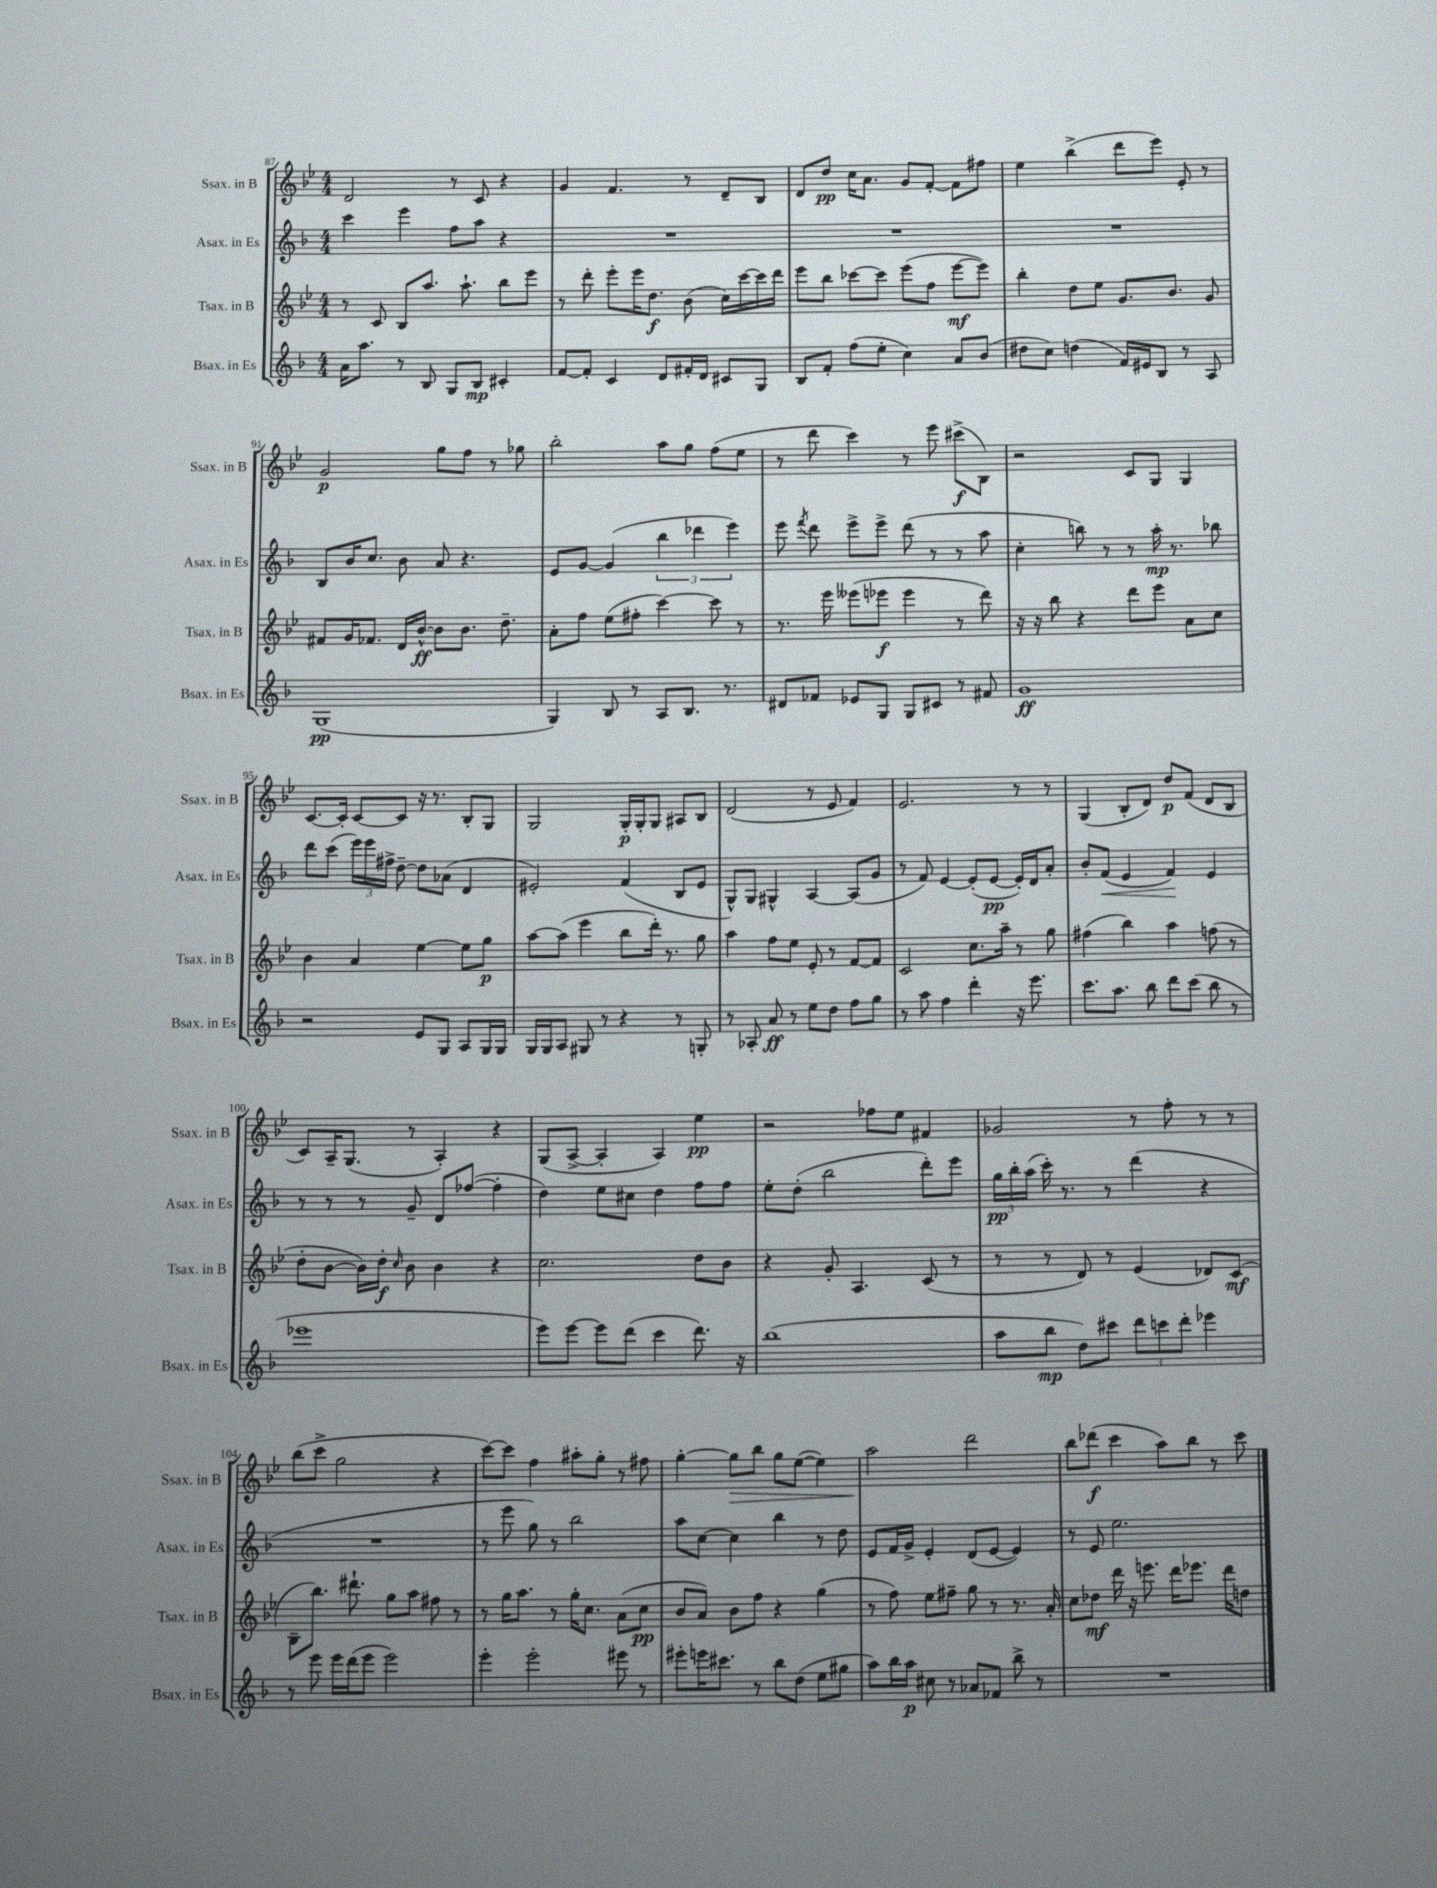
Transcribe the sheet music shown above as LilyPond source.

<<
\new StaffGroup <<
\new Staff = "s0" \with { instrumentName = "Ssax. in B" shortInstrumentName = "Ssax. in B" } {
    \clef treble \key bes \major \numericTimeSignature \time 4/4
    \autoBeamOff d'2 r8 c'8 r4 |
    g'4 f'4. r8 d'8[-- bes8] |
    d'8[ d''8]\pp c''16[ a'8.] g'8[ f'8]~-. f'8[ fis''8] |
    ees''4 bes''4->( d'''8[ ees'''8]) ees'8-. r8 |
    g'2\p g''8[ f''8] r8 ges''8 |
    bes''2-. a''8[ g''8] f''8[( ees''8] |
    r8 d'''8 c'''4) r8 ees'''8 cis'''8[->\f( bes8]) |
    r2 c'8[ g8] g4 |
    c'8.[~ c'16]-. c'8[~ c'8] r16 r8. bes8[-. g8] |
    g2 g16[-.\p g16-. g8] ais8[ bes8] |
    d'2( r8 ees'8 f'4) |
    ees'2. r8 r8 |
    g4( bes8[-. d'8]) d''8[\p f'8]( d'8[ bes8] |
    c'8[) a16-- g8.]( r8 a4-.) r4 |
    g8[( a8]~-> a4-. a4) ees''4\pp |
    r2 fes''8[ ees''8] fis'4 |
    ges'2 r8 f''8-. r8 r8 |
    bes''8[( c'''8]-> g''2 r4 |
    c'''8[~) c'''8] f''4 ais''8[-. g''8]-. r8 fis''8 |
    g''4~-. g''8[\> bes''8] g''8[ ees''8]~( ees''4) |
    a''2\! d'''2 |
    bes''8[ des'''8]\f( c'''4 a''8[) bes''8] r8 c'''8 \bar "|." |
}
\new Staff = "s1" \with { instrumentName = "Asax. in Es" shortInstrumentName = "Asax. in Es" } {
    \clef treble \key f \major \numericTimeSignature \time 4/4
    \autoBeamOff c'''4 e'''4 f''8[ a''8] r4 |
    R1 |
    R1 |
    R1 |
    bes8[ bes'16 c''8.] bes'8 a'8 r4. |
    e'8[ g'8]~ g'4( \tuplet 3/2 { bes''4 des'''4 e'''4) } |
    e'''8 \acciaccatura { f'''8 } d'''8 e'''8[-> e'''8]-> d'''8( r8 r8 a''8 |
    c''4-. b''8) r8 r8 a''16-.\mp r8. bes''8 |
    d'''8[ c'''8]( \tuplet 3/2 { e'''16[) e'''16 fis''16]-> } d''8~-- d''8[ aes'8]( d'4 |
    eis'2-.) f'4( bes8[ eis'8] |
    g8[-^) g8] gis4-^ a4~ a8[( g'8] |
    r8 f'8) e'4~ e'8[-.( e'8]~\pp e'16[-.) d'16 a'8]-. |
    bes'8[-. f'8]\<( e'4 f'4\!) e'4 |
    r8 r8 r8 g'8-- d'8[ fes''8]~( fes''4-. |
    d''4) e''8[ cis''8] d''4 f''8[ f''8] |
    e''8[-. d''8]-.( bes''2 d'''8[-.) e'''8] |
    \tuplet 3/2 { g''16[\pp bes''16-. a''16]( } c'''16-.) r8. r8 d'''4( r4 |
    R1 |
    r8 e'''8 g''8) r8 bes''2 |
    a''8[ c''8]~ c''4 bes''4 r8 d''8 |
    e'8[ f'16 g'16]-> e'4-. d'8[( e'8]~ e'4) |
    r8 e'8 e''2. \bar "|." |
}
\new Staff = "s2" \with { instrumentName = "Tsax. in B" shortInstrumentName = "Tsax. in B" } {
    \clef treble \key bes \major \numericTimeSignature \time 4/4
    \autoBeamOff r8 c'8 bes8[ a''8.] a''8.-! bes''8[ ees'''8] |
    r8 d'''8-. ees'''8[-. ees'''16 d''8.]\f bes'8( c''16[) c'''16~ c'''16 d'''16] |
    ees'''8[ bes''8] ces'''8[~ ces'''8] ees'''8[( f''8] ees'''8[~\mf ees'''8]) |
    bes''4-. d''8[ ees''8] g'8.[ bes'8.] g'8 |
    fis'8[ g'16 fes'8.] d'16[ bes'16]~-^\ff bes'8[ bes'8.] d''8.-- |
    a'8[-. f''8] ees''8[( fis''8]-. c'''4~) c'''8 r8 |
    r8. ees'''16 eeses'''8[( ees'''8]\f ees'''4 r8 d'''8) |
    r16 r16 bes''8 r4 d'''8[ ees'''8] a'8[ c''8] |
    bes'4 a'4 ees''4~ ees''8[ g''8]\p |
    a''8[~ a''8]( ees'''4 bes''8[ d'''16]-.) r8. g''8 |
    a''4 f''8[ ees''8] ees'8-. r8 f'8[~ f'8] |
    c'2 c''8.[ a''16]-- r8 g''8 |
    fis''4( bes''4) a''4 f''8( r8 |
    d''8[-. bes'8]~ bes'16[) d''16]-.\f \grace { c''16 } bes'8 bes'4 r4 |
    c''2. d''8[ bes'8] |
    r4 g'8-. a4. c'8( r8 |
    r8 r8 d'8) r8 ees'4( des'8[) c'8]\mf( |
    bes8[-- bes''8.]) dis'''8.-! g''8[ a''8] fis''8 r8 |
    r8 g''16[ a''8.] r8 g''16[-. c''8.] a'8[( c''8]\pp |
    bes'8[ a'8]) bes'8[ f''8] r4 g''4( |
    r8 f''8) ees''8[ fis''8]-- g''8 r8 r8. a'16-. |
    c''8[ des''8]\mf d'''16 r16 e'''8. d'''16[ ees'''8.] d'''16[ d''8] \bar "|." |
}
\new Staff = "s3" \with { instrumentName = "Bsax. in Es" shortInstrumentName = "Bsax. in Es" } {
    \clef treble \key f \major \numericTimeSignature \time 4/4
    \autoBeamOff a'16[ a''8.] r8 bes8 g8[ bes8]\mp cis'4-. |
    f'8[~ f'8]-. c'4 d'8[ fis'16-. d'16] cis'8[ g8] |
    bes8[ f'8]-. f''8[( e''8]-. c''4) a'8[ bes'8]( |
    dis''8[ c''8]) d''4( f'16[) eis'16 bes8] r8 a8 |
    g1\pp( |
    g4) bes8 r8 a8[ bes8.] r8. |
    dis'8[ fes'8] ees'8[ g8] g8[ cis'8] r8 fis'8 |
    g'1\ff |
    r2 e'8[ g8] a8[ g16 g16] |
    g16[ g16 a8] gis8 r8 r4 r8 g8-. |
    r8 aes8-. a'8\ff r8 e''8[ d''8] f''8[ g''8] |
    r8 a''8 f''4 d'''4-. r16 e'''8. |
    c'''8.[ a''8.] bes''8 d'''8[ c'''8]( bes''8 r8 |
    ees'''1 |
    e'''8[) e'''8]~ e'''8[ d'''8]( c'''4 d'''8.) r16 |
    bes''1( |
    a''8[ bes''8]\mp d''8[) cis'''8] \tuplet 3/2 { d'''8[ c'''8 d'''8]-. } ees'''4 |
    r8 e'''8 e'''16[ d'''16( e'''8] e'''2) |
    e'''4-. e'''2-. eis'''8 r8 |
    eis'''8[-. e'''16 cis'''8.] r8 bes''8[ d''8]( e''8[ gis''8] |
    a''8[) bes''16 a''16]\p cis''8 r8 aes'8[ fes'8] bes''8-> r8 |
    R1 \bar "|." |
}
>>
>>
\layout { \context { \Score currentBarNumber = #87 } }
